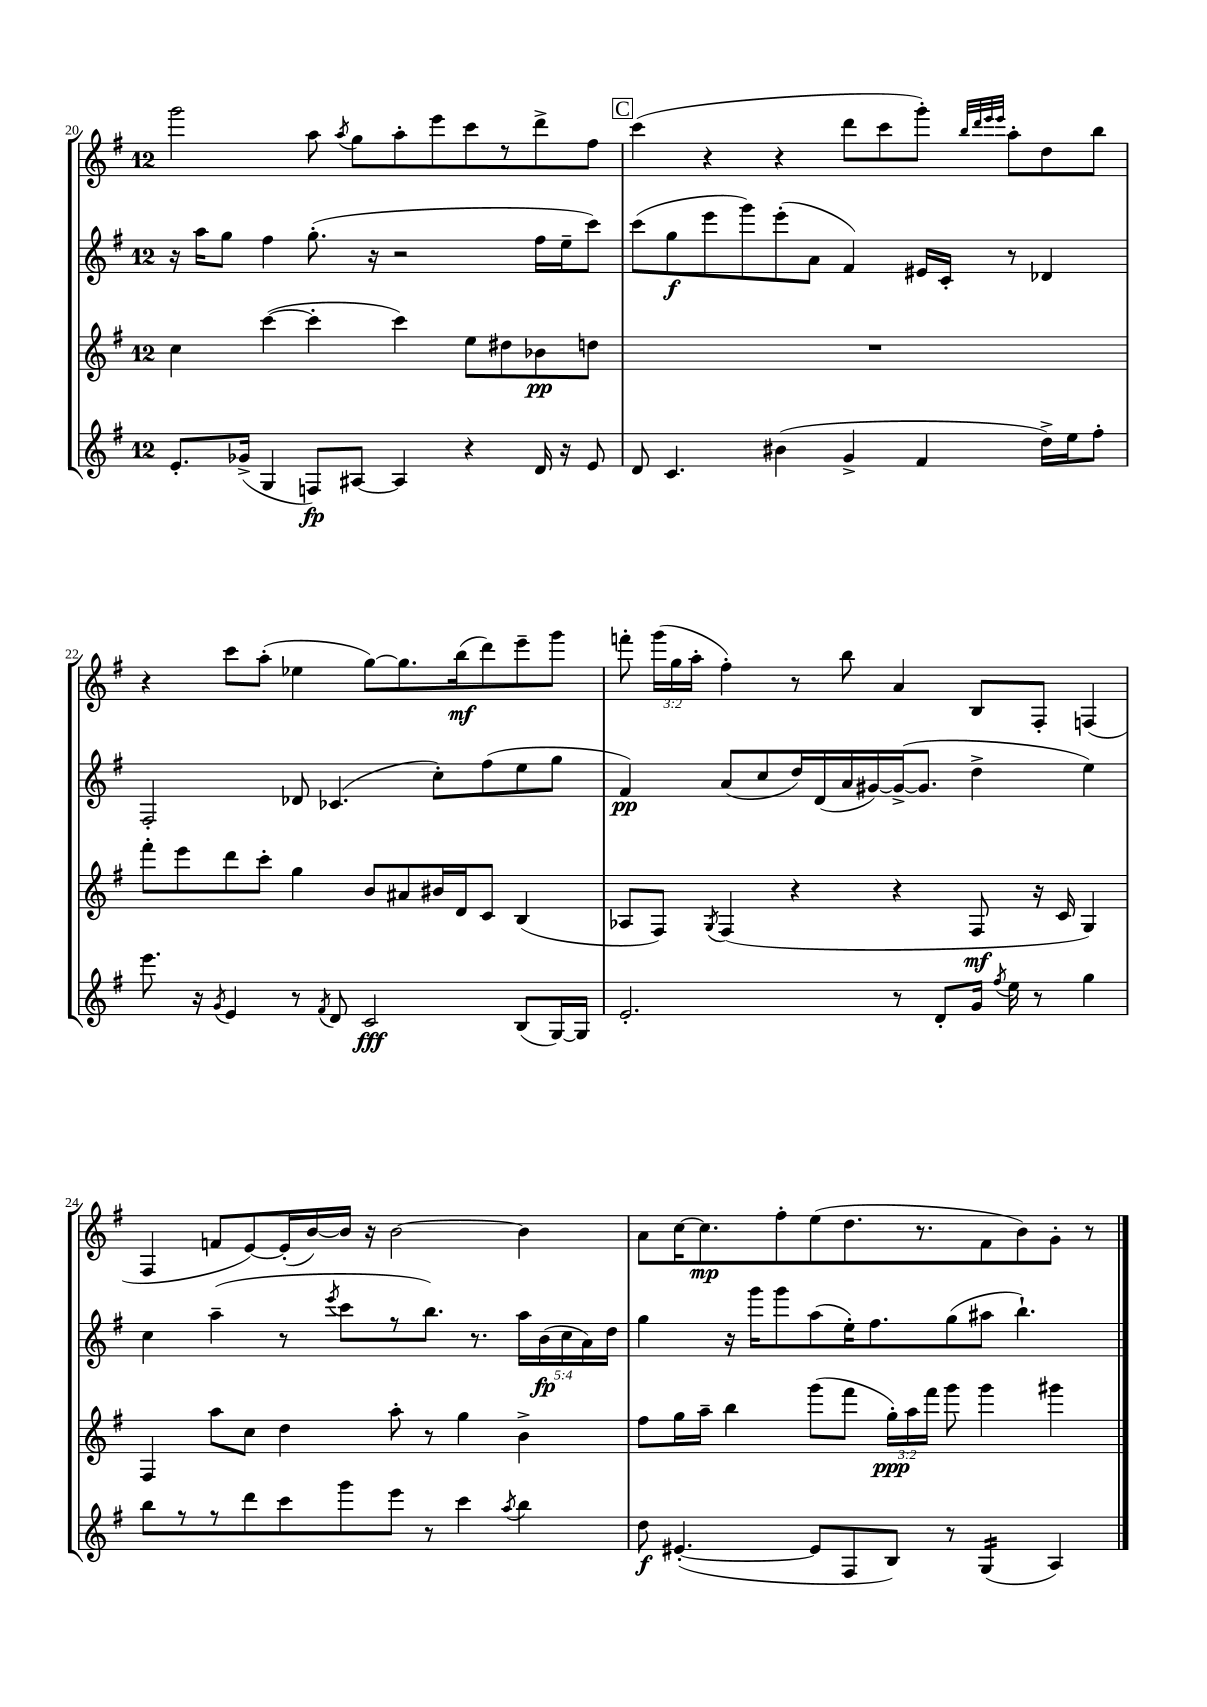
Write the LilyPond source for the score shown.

<<
\new StaffGroup <<
\new Staff = "s0" {
    \clef treble \key g \major \once \override Staff.TimeSignature.style = #'single-digit \time 12/8 \override Staff.TupletNumber.text = #tuplet-number::calc-fraction-text
    \autoBeamOff g'''2 a''8 \acciaccatura { a''8 } g''8[ a''8-. e'''8 c'''8 r8 d'''8-> fis''8] |
    \mark \markup { \box "C" } c'''4( r4 r4 d'''8[ c'''8 g'''8]-.) \grace { b''32[ d'''32 e'''32 e'''32] } a''8[-. d''8 b''8] |
    r4 c'''8[ a''8]-.( ees''4 g''8[~) g''8. b''16\mf( d'''8) e'''8-- g'''8] |
    f'''8-. \tuplet 3/2 { g'''16[( g''16 a''16]-. } fis''4-.) r8 b''8 a'4 b8[ fis8]-. f4( |
    fis4 f'8[ e'8~) e'16-.( b'16~) b'16] r16 b'2~ b'4 |
    a'8[ c''16~ c''8.\mp fis''8-. e''8( d''8. r8. fis'8 b'8) g'8]-. r8 \bar "|." |
}
\new Staff = "s1" {
    \clef treble \key g \major \once \override Staff.TimeSignature.style = #'single-digit \time 12/8 \override Staff.TupletNumber.text = #tuplet-number::calc-fraction-text
    \autoBeamOff r16 a''16[ g''8] fis''4 g''8.-.( r16 r2 fis''16[ e''16-- c'''8]) |
    \mark \markup { \box "C" } c'''8[( g''8\f e'''8 g'''8) e'''8-.( a'8] fis'4) eis'16[ c'16]-. r8 des'4 |
    fis2-. des'8 ces'4.( c''8[-.) fis''8( e''8 g''8] |
    fis'4\pp) a'8[( c''8 d''16) d'16( a'16 gis'16~) gis'16~->( gis'8.] d''4-> e''4) |
    c''4 a''4--( r8 \acciaccatura { e'''8 } c'''8[ r8 b''8.]) r8. \tuplet 5/4 { a''16[ b'16\fp( c''16 a'16) d''16] } |
    g''4 r16 g'''16[ g'''8 a''8( e''16-.) fis''8. g''8( ais''8] b''4.-!) \bar "|." |
}
\new Staff = "s2" {
    \clef treble \key g \major \once \override Staff.TimeSignature.style = #'single-digit \time 12/8 \override Staff.TupletNumber.text = #tuplet-number::calc-fraction-text
    \autoBeamOff c''4 c'''4~( c'''4-. c'''4) e''8[ dis''8 bes'8\pp d''8] |
    \mark \markup { \box "C" } R1. |
    fis'''8[-. e'''8 d'''8 c'''8]-. g''4 b'8[ ais'8 bis'16 d'16 c'8] b4( |
    aes8[ fis8]) \acciaccatura { g8 } fis4( r4 r4 fis8\mf r16 c'16 g4) |
    fis4 a''8[ c''8] d''4 a''8-. r8 g''4 b'4-> |
    fis''8[ g''16 a''16]-- b''4 g'''8[( fis'''8] \tuplet 3/2 { g''16[-.\ppp) a''16 fis'''16] } g'''8 g'''4 gis'''4 \bar "|." |
}
\new Staff = "s3" {
    \clef treble \key g \major \once \override Staff.TimeSignature.style = #'single-digit \time 12/8
    \autoBeamOff e'8.[-. ges'16]->( g4 f8[\fp) ais8]~ ais4 r4 d'16 r16 e'8 |
    \mark \markup { \box "C" } d'8 c'4. bis'4( g'4-> fis'4 d''16[->) e''16 fis''8]-. |
    e'''8. r16 \acciaccatura { g'8 } e'4 r8 \acciaccatura { fis'8 } d'8 c'2\fff b8[( g16~) g16] |
    e'2.-. r8 d'8[-. g'16] \acciaccatura { fis''8 } e''16 r8 g''4 |
    b''8[ r8 r8 d'''8 c'''8 g'''8 e'''8] r8 c'''4 \acciaccatura { a''8 } b''4 |
    d''8\f eis'4.~-.( eis'8[ fis8 b8]) r8 g4:16( a4) \bar "|." |
}
>>
>>
\layout { \context { \Score currentBarNumber = #20 } }
